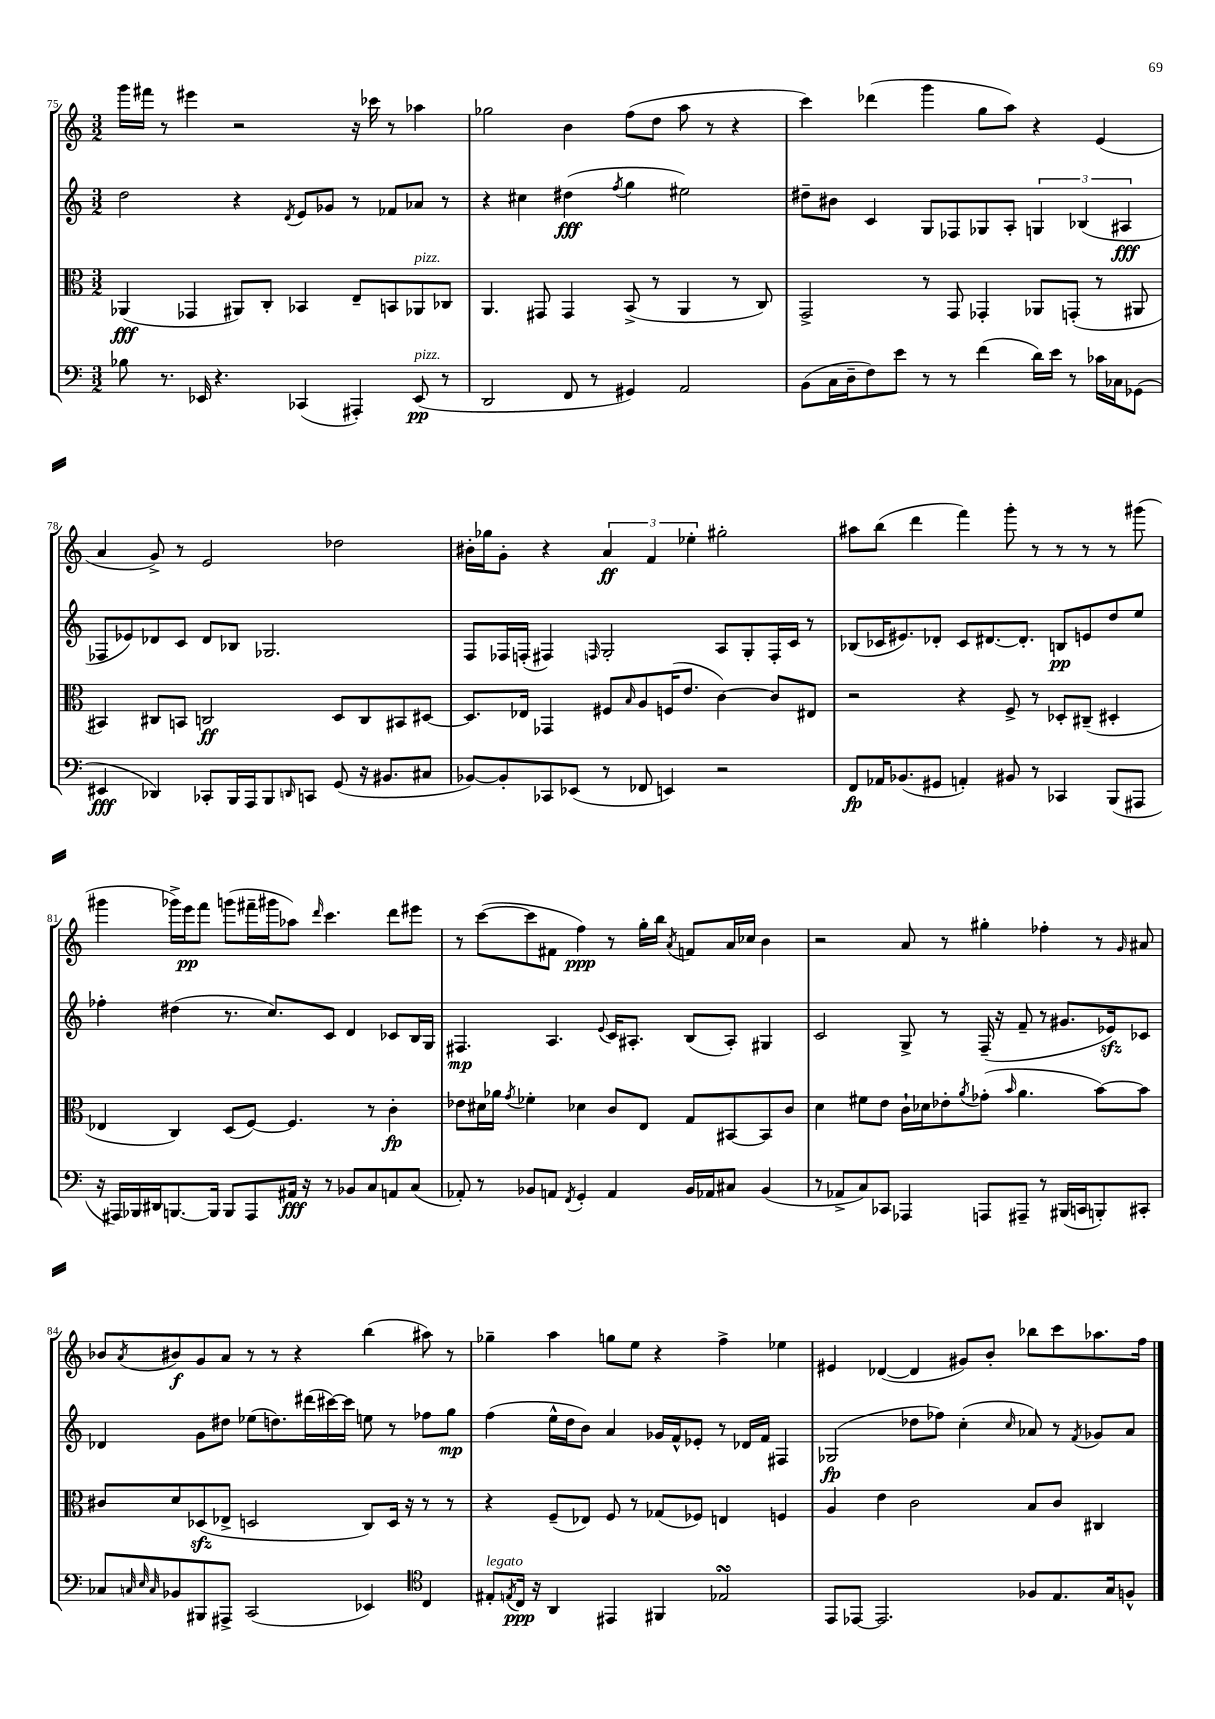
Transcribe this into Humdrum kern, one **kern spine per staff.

**kern	**dynam	**kern	**dynam	**kern	**dynam	**kern	**dynam
*part4	*part4	*part3	*part3	*part2	*part2	*part1	*part1
*staff4	*staff4	*staff3	*staff3	*staff2	*staff2	*staff1	*staff1
*clefF4	*	*clefC3	*	*clefG2	*	*clefG2	*
*k[]	*	*k[]	*	*k[]	*	*k[]	*
*M3/2	*	*M3/2	*	*M3/2	*	*M3/2	*
=75	=75	=75	=75	=75	=75	=75	=75
8B-X\	.	(4AA-X/	fff	2dd\	.	16ggg\LL	.
.	.	.	.	.	.	16fff#X\JJ	.
8.r	.	.	.	.	.	8r	.
.	.	4GG-X/	.	.	.	4eee#X\	.
16EE-X/	.	.	.	.	.	.	.
4.r	.	.	.	.	.	.	.
.	.	8AA#X/L)	.	4r	.	2r	.
.	.	8C'/J	.	.	.	.	.
.	.	.	.	8qd/	.	.	.
(4CC-X/	.	4BB-X/	.	8e/L	.	.	.
.	.	.	.	8g-X/J	.	.	.
4AAA#X'/)	.	8E~/L	.	8r	.	16r	.
.	.	.	.	.	.	16ccc-X\	.
.	.	8BBn/	.	8f-X/L	.	8r	.
!	!	!LO:TX:a:i:t=pizz.	!	!	!	!	!
!LO:TX:a:i:t=pizz.	!	!	!	!	!	!	!
(8EE-/	pp	8AA-X/	.	8a-X/J	.	4aa-X\	.
8r	.	8C-X/J	.	8r	.	.	.
=76	=76	=76	=76	=76	=76	=76	=76
2DD/	.	4.AA/	.	4r	.	2gg-X\	.
.	.	.	.	4cc#X\	.	.	.
.	.	8GG#X/	.	.	.	.	.
8FF/	.	4GG#/	.	(4dd#X\	fff	4b\	.
8r	.	.	.	.	.	.	.
.	.	.	.	8qff/	.	.	.
4GG#X/)	.	(8BB^/	.	4gg\	.	(8ff\L	.
.	.	8r	.	.	.	8dd\J	.
2AA/	.	4AA/	.	2ee#X\)	.	8aa\	.
.	.	.	.	.	.	8r	.
.	.	8r	.	.	.	4r	.
.	.	8C/)	.	.	.	.	.
=77	=77	=77	=77	=77	=77	=77	=77
(8BB\L	.	2GG^/	.	8dd#X~\L	.	4ccc\)	.
16C\L	.	.	.	8b#X\J	.	.	.
16D~\J	.	.	.	.	.	.	.
8F\)	.	.	.	4c/	.	(4ddd-X\	.
8e\J	.	.	.	.	.	.	.
8r	.	8r	.	8G/L	.	4ggg\	.
8r	.	8GG/	.	8F-X/	.	.	.
(4f\	.	4GG-X'/	.	8G-X/	.	8gg\L	.
.	.	.	.	8A'/J	.	8aa\J)	.
16d\LL)	.	8AA-X/L	.	6Gn/	.	4r	.
16e\JJ	.	.	.	.	.	.	.
8r	.	(8GGn'/J	.	.	.	.	.
.	.	.	.	(6B-X/	.	.	.
16c-X\LL	.	8r	.	.	.	(4e/	.
16C-X\J	.	.	.	.	.	.	.
.	.	.	.	6A#X/	fff	.	.
(8GG-X\J	.	8AA#X/	.	.	.	.	.
!!LO:LB:g=z
=78	=78	=78	=78	=78	=78	=78	=78
4EE#X/	fff	4BB#X/)	.	8F-X/L	.	4a/	.
.	.	.	.	8e-X/)	.	.	.
4DD-X/)	.	8C#X/L	.	8d-X/	.	8g^/)	.
.	.	8BBn/J	.	8c/J	.	8r	.
8CC-X'/L	.	2Cn/	ff	8d-/L	.	2e/	.
16BBB/L	.	.	.	8B-X/J	.	.	.
16AAA/J	.	.	.	.	.	.	.
8BBB/	.	.	.	2.G-X/	.	.	.
16qqDDn/	.	.	.	.	.	.	.
8CCn/J	.	.	.	.	.	.	.
(8GG/	.	8D/L	.	.	.	2dd-X\	.
16r	.	8C/	.	.	.	.	.
8.BB#X/L	.	.	.	.	.	.	.
.	.	8BB#X/	.	.	.	.	.
8C#X/J	.	[8D#X/J	.	.	.	.	.
=79	=79	=79	=79	=79	=79	=79	=79
[8BB-X/L)	.	8.D#/L]	.	8F/L	.	16b#X'\LL	.
.	.	.	.	.	.	16gg-X\J	.
8BB-'/]	.	.	.	16F-X/L	.	8g'\J	.
.	.	16E-X/Jk	.	(16Fn'/JJ	.	.	.
8CC-X/	.	4GG-X/	.	4F#X/)	.	4r	.
(8EE-X/J	.	.	.	.	.	.	.
.	.	.	.	16qqFn/	.	.	.
8r	.	8F#X/L	.	2G'/	.	6a/	ff
.	.	16qqB/	.	.	.	.	.
8FF-X/	.	8A/	.	.	.	.	.
.	.	.	.	.	.	6f/	.
4EEn/)	.	(16Fn/K	.	.	.	.	.
.	.	8.e/J	.	.	.	.	.
.	.	.	.	.	.	6ee-X'\	.
2r	.	[4c\)	.	8A/L	.	2gg#X'\	.
.	.	.	.	8G'/	.	.	.
.	.	8c/L]	.	16F'/L	.	.	.
.	.	.	.	16c/JJ	.	.	.
.	.	8E#X/J	.	8r	.	.	.
=80	=80	=80	=80	=80	=80	=80	=80
8FF/L	fp	2r	.	(8B-X/L	.	8aa#X\L	.
16AA-X/K	.	.	.	16c-X/K	.	(8bb\J	.
(8.BB-X/	.	.	.	8.e#X/)	.	.	.
.	.	.	.	.	.	4ddd\	.
8GG#X/J	.	.	.	8d-X'/J	.	.	.
4AAn'/)	.	4r	.	8c-/L	.	4fff\)	.
.	.	.	.	[8.d#X/	.	.	.
8BB#X/	.	8F^/	.	.	.	8ggg'\	.
.	.	.	.	8.d#'/J]	.	.	.
8r	.	8r	.	.	.	8r	.
4CC-X/	.	8D-X'/L	.	8Bn/L	pp	8r	.
.	.	(8C#X~/J	.	8en/	.	8r	.
(8BBB/L	.	4D#X'/	.	8dd/	.	8r	.
8AAA#X/J	.	.	.	8ee/J	.	(8ggg#X\	.
!!LO:LB:g=z
=81	=81	=81	=81	=81	=81	=81	=81
16r	.	4E-X/	.	4ff-X'\	.	4ggg#X\	.
16AAA#X/LL)	.	.	.	.	.	.	.
16BBB-X/	.	.	.	.	.	.	.
16DD#X/J	.	.	.	.	.	.	.
[8.BBBn/	.	4C/)	.	(4dd#X\	.	16ggg-X^\LL)	.
.	.	.	.	.	.	16eee\J	pp
.	.	.	.	.	.	8fff\J	.
16BBB/Jk]	.	.	.	.	.	.	.
8BBB/L	.	(8D/L	.	8.r	.	(8gggn\L	.
8AAA#/	.	[8F/J)	.	.	.	16fff#X~\L	.
.	.	.	.	8.cc/L)	.	16ggg#X\J	.
16AA#X/Jk	fff	4.F/]	.	.	.	8aa-X\J)	.
16r	.	.	.	.	.	.	.
.	.	.	.	.	.	16qqddd/	.
8r	.	.	.	8c/J	.	4.ccc\	.
8BB-X/L	.	.	.	4d/	.	.	.
8C/	.	8r	.	.	.	.	.
8AAn/	.	4c'\	fp	8c-X/L	.	8ddd\L	.
(8C/J	.	.	.	16B/L	.	8eee#X\J	.
.	.	.	.	16G/JJ	.	.	.
=82	=82	=82	=82	=82	=82	=82	=82
8AA-X'/)	.	8e-X\L	.	4.F#X/	mp	8r	.
8r	.	16d#X\L	.	.	.	([8ccc\L	.
.	.	16a-X\JJ	.	.	.	.	.
.	.	8qg/	.	.	.	.	.
8BB-X/L	.	4f-X'\	.	.	.	8ccc\]	.
8AAn/J	.	.	.	4.A/	.	8f#X\J	.
8qFF/	.	.	.	.	.	.	.
4GG'/	.	4d-X\	.	.	.	4ff\)	ppp
.	.	.	.	8qqe/	.	.	.
4AA/	.	8c/L	.	16c/KL	.	8r	.
.	.	.	.	8.A#X'/J	.	.	.
.	.	8E/J	.	.	.	16gg'\LL	.
.	.	.	.	.	.	16bb\JJ	.
.	.	.	.	.	.	8qa/	.
16BB-/LL	.	8G/L	.	(8B/L	.	8fn/L	.
16AA-X/J	.	.	.	.	.	.	.
8C#X/J	.	[8BB#X/	.	8A#'/J)	.	16a/L	.
.	.	.	.	.	.	16cc-X/JJ	.
(4BB-/	.	8BB#/]	.	4G#X/	.	4b\	.
.	.	8c/J	.	.	.	.	.
=83	=83	=83	=83	=83	=83	=83	=83
8r	.	4d\	.	2c/	.	2r	.
8AA-X^/L	.	.	.	.	.	.	.
8C/)	.	8f#X\L	.	.	.	.	.
8CC-X/J	.	8e\J	.	.	.	.	.
4AAA-X/	.	16c`\LL	.	8G^/	.	8a/	.
.	.	16d-X\J	.	.	.	.	.
.	.	8e-X'\	.	8r	.	8r	.
.	.	8qa/	.	.	.	.	.
8AAAn/L	.	(8g-X'\J	.	(16F~/	.	4gg#X'\	.
.	.	.	.	16r	.	.	.
.	.	16qqb/	.	.	.	.	.
8AAA#X~/J	.	4.a\	.	8f~/	.	.	.
8r	.	.	.	8r	.	4ff-X'\	.
(16BBB#X/LL	.	.	.	8.g#X/L	.	.	.
16CCn/J	.	.	.	.	.	.	.
8BBBn'/)	.	[8b\L)	.	.	.	8r	.
.	.	.	.	16e-Xzz/k)	.	.	.
.	.	.	.	.	.	16qqg/	.
8CC#X'/J	.	8b\J]	.	8c-X/J	.	8a#X/	.
!!LO:LB:g=z
=84	=84	=84	=84	=84	=84	=84	=84
8C-X/L	.	8c#X/L	.	4d-X/	.	8b-X/L	.
32qqCn/	.	.	.	.	.	.	.
32qqE/	.	.	.	.	.	.	.
32qqC/	.	.	.	.	.	8qa/	.
8BB-X/	.	8d/	.	.	.	8b#X/	f
8BBB#X/	.	(8D-Xzz/	.	8g\L	.	8g/	.
8AAA#X^/J	.	8E-X^/J	.	8dd#X\J	.	8a/J	.
(2CC/	.	2Dn/	.	(8ee-X\L	.	8r	.
.	.	.	.	8.ddn\)	.	8r	.
.	.	.	.	.	.	4r	.
.	.	.	.	(16ddd#X\L	.	.	.
.	.	.	.	[16ccc#X\)	.	.	.
.	.	.	.	16ccc#\JJ]	.	.	.
4EE-X/)	.	8C/L)	.	8een\	.	(4bb\	.
.	.	16D/Jk	.	8r	.	.	.
.	.	16r	.	.	.	.	.
*clefC4	*	*	*	*	*	*	*
4C/	.	8r	.	8ff-X\L	.	8aa#X\)	.
.	.	8r	.	8gg\J	mp	8r	.
=85	=85	=85	=85	=85	=85	=85	=85
!LO:TX:a:i:t=legato	!	!	!	!	!	!	!
8E#X'/L	.	4r	.	(4ff\	.	4gg-X~\	.
8qEn/	.	.	.	.	.	.	.
16C/Jk	ppp	.	.	.	.	.	.
16r	.	.	.	.	.	.	.
4AA/	.	(8F~/L	.	16ee^^\LL	.	4aa\	.
.	.	.	.	16dd\J	.	.	.
.	.	8E-X/J)	.	8b\J)	.	.	.
4EE#X/	.	8F/	.	4a/	.	8ggn\L	.
.	.	8r	.	.	.	8ee\J	.
4FF#X/	.	(8G-X/L	.	16g-X/LL	.	4r	.
.	.	.	.	16f^^/J	.	.	.
.	.	8F-X/J)	.	8e-X'/J	.	.	.
2E-XsSSs/	.	4En/	.	8r	.	4ff^\	.
.	.	.	.	16d-X/LL	.	.	.
.	.	.	.	16f/JJ	.	.	.
.	.	4Fn/	.	4F#X/	.	4ee-X\	.
=86	=86	=86	=86	=86	=86	=86	=86
8EE/L	.	4A/	.	(2G-X/	fp	4e#X/	.
[8EE-X/J	.	.	.	.	.	.	.
2.EE-/]	.	4e\	.	.	.	([4d-X/	.
.	.	2c\	.	8dd-X\L	.	4d-/]	.
.	.	.	.	8ff-X\J)	.	.	.
.	.	.	.	(4cc'\	.	8g#X/L)	.
.	.	.	.	.	.	8b'/J	.
.	.	.	.	16qqcc/	.	.	.
8F-X/L	.	8B/L	.	8a-X/)	.	8bb-X\L	.
8.E/	.	8c/J	.	8r	.	8ccc\	.
.	.	.	.	8qf/	.	.	.
.	.	4C#X/	.	8g-X/L	.	8.aa-X\	.
16G/k	.	.	.	.	.	.	.
8Fn^^/J	.	.	.	8a-/J	.	.	.
.	.	.	.	.	.	16ff\Jk	.
==	==	==	==	==	==	==	==
*-	*-	*-	*-	*-	*-	*-	*-
